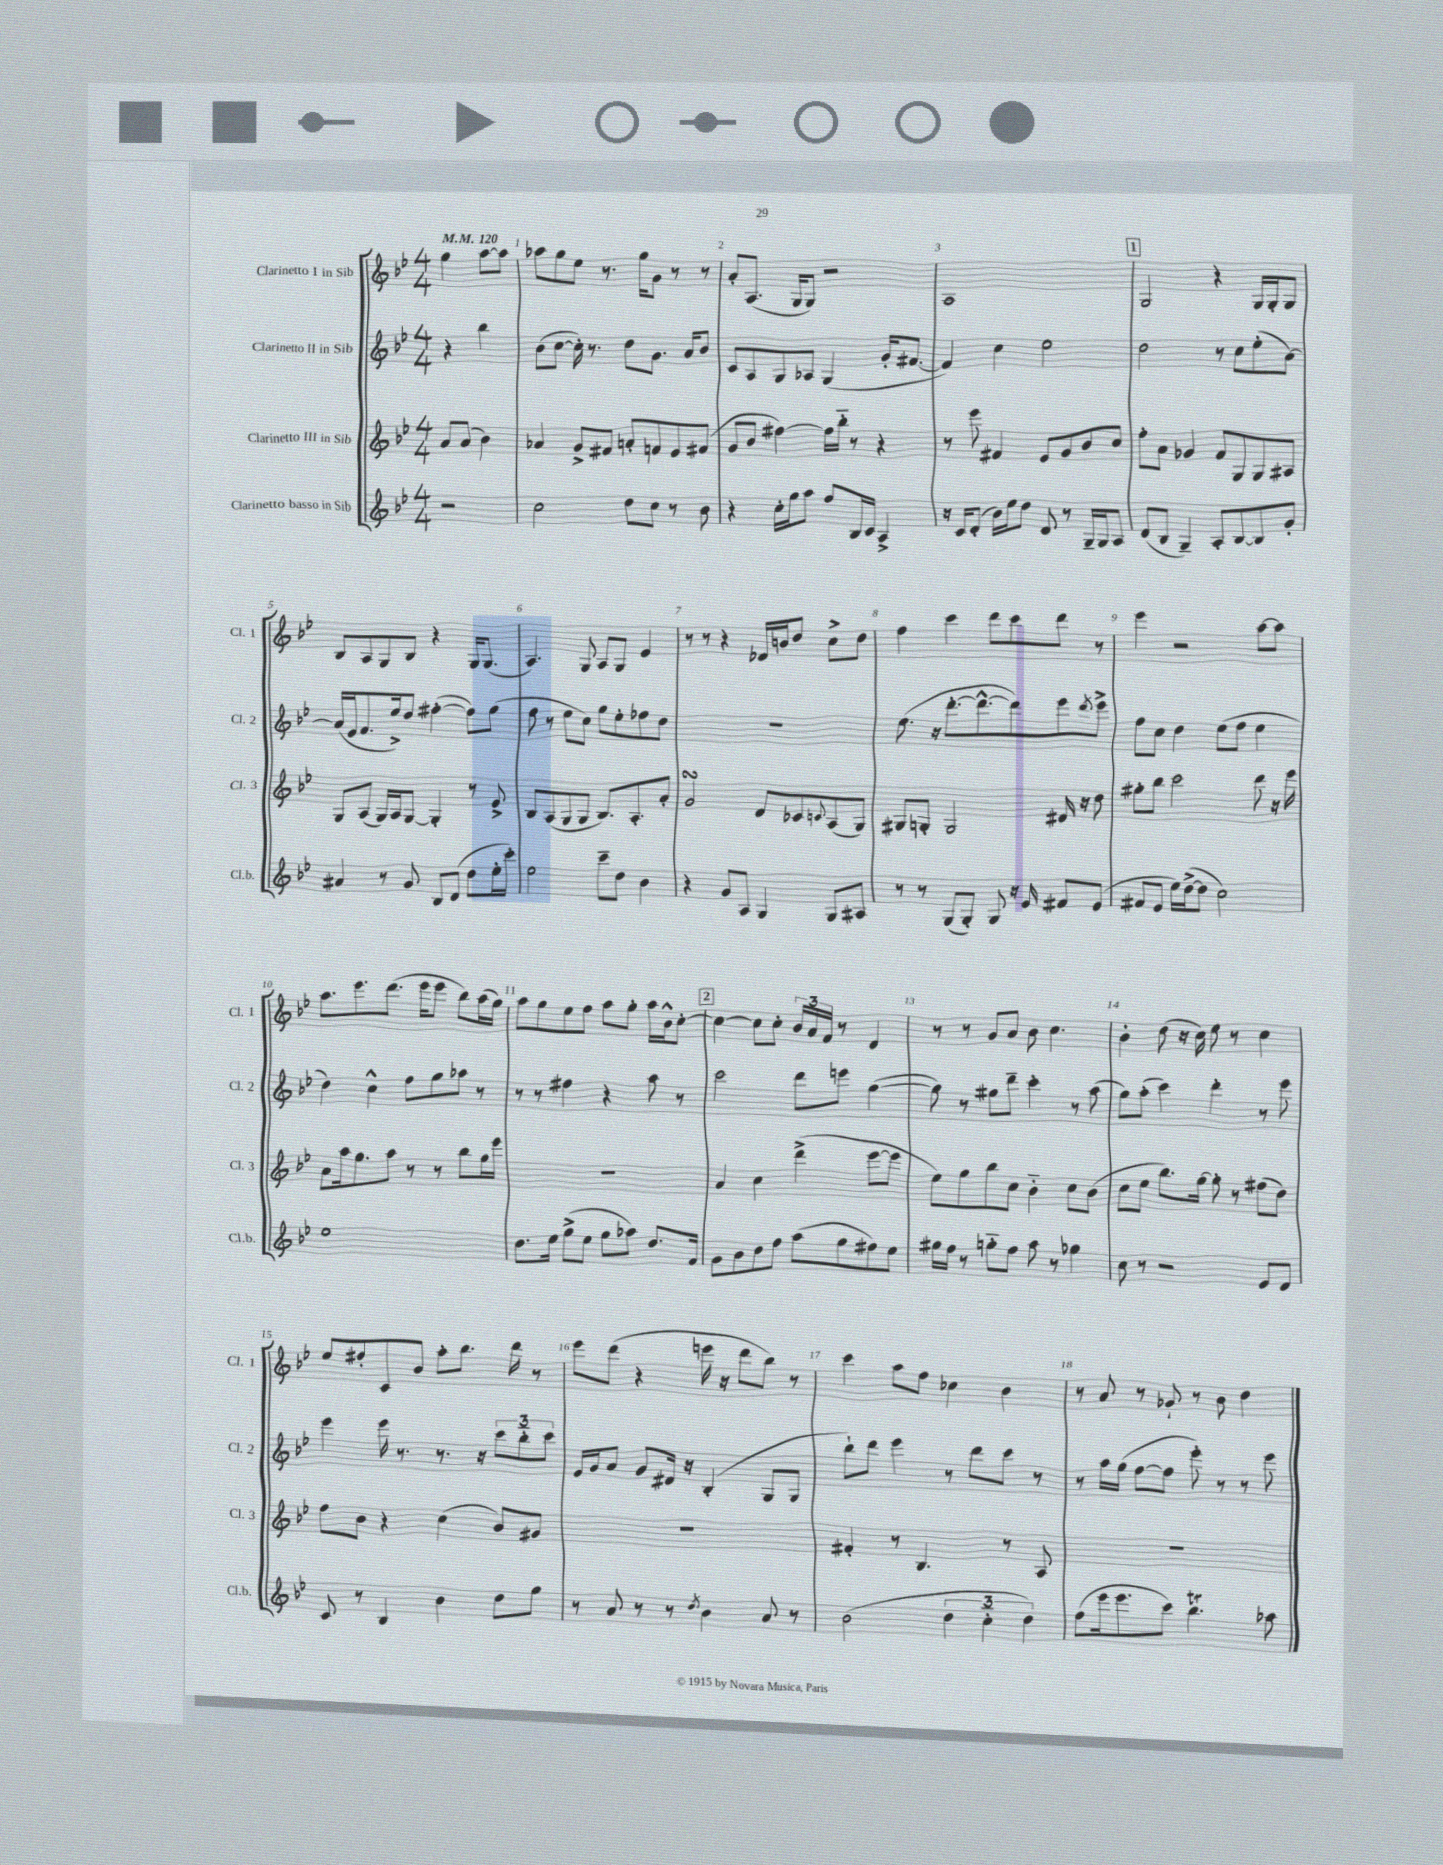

**kern	**kern	**kern	**kern
*staff4	*staff3	*staff2	*staff1
*clefG2	*clefG2	*clefG2	*clefG2
*k[b-e-]	*k[b-e-]	*k[b-e-]	*k[b-e-]
*M4/4	*M4/4	*M4/4	*M4/4
*MM120	*MM120	*MM120	*MM120
2r	8a/L	4r	4gg\
.	(8a/J	.	.
.	4b-\)	4bb-\	[8aa\L
.	.	.	8aa\]J
=	=	=	=
2cc\	4a-/	(8b-\L	8aa-\L
.	.	[8cc\J	8gg\
.	8g^/L	16cc'\])	8ee-\J
.	.	8.r	.
.	8f#/J	.	8.r
8dd\L	8a'/L	8dd\L	.
.	.	.	16gg\LK
8cc\J	8f/	8.g\J	8g\J
8r	8e-/	.	8r
.	.	16a/LK	.
8b-\	(8f#/J	8b-/J	8r
=	=	=	=
4r	8g/L	8c/L	8a'/L
.	8b-/J	8A/	(8.A/J
16cc'\LL	[4ff#\)	8G/	.
16gg\J	.	.	16G/LK
8aa\J	.	8A-/J	8G/J)
8ff/L	16ff#\]LL	(4G/	2r
.	16bb-'~\JJ	.	.
16B-/L	8r	.	.
16c/JJ	.	.	.
4A^/	4r	16g'/LK	.
.	.	[8.f#/J	.
=	=	=	=
16r	8r	4f#/])	1A
16c/LK	.	.	.
(8d'/J	8eee-\	.	.
16b-\LL)	4f#/	4cc\	.
16ee-\J	.	.	.
8dd\J	.	.	.
8d/	8e-/L	2ee-\	.
8r	8g/	.	.
16G~/LL	8b-/	.	.
16G/J	.	.	.
8A/J	8cc/J	.	.
=	=	=	=
(8d/L	8ff'\L	2dd\	2G/
8B-/J	8a\J	.	.
4G~/)	4g-/	.	.
8A'/L	8f/L	8r	4r
[8B-/	8G/	8cc\L	.
8B-/]	8G/	(8ee-'\	16G/LL
.	.	.	16G'/J
8g'/J	8A#/J	[8a\J)	8G/J
=	=	=	=
4a#/	8G/L	(16a/]LL	8B-/L
.	.	16e-/J	.
.	(8A/J	8.f/	8A/
8r	16G/LL)	.	8G/
.	16A/J	16ee-^/k)	.
8g/	[8G/J	8dd/J	8B-/J
8B-/L	4G'/]	([4ff#'\	4r
(8d/J	.	.	.
8dd\L	8r	8ff#\]L)	16G/LK
.	.	.	(8.G/J
16ee-'\L	8e-^/	(8gg\J	.
16ccc'\JJ)	.	.	.
=	=	=	=
2ee-\	8B-/L	8ff\	4.A/)
.	(8A/	8r	.
.	8G/	8ee-\L	.
.	8G/J	8cc\J)	8G/
8ccc~\L	8.B-/L)	8gg\L	8A/L
8dd\J	.	8ee-'\	8G/J
.	8.A'/	.	.
4b-\	.	8ff-\	4e-/
.	8a'/J	8dd\J	.
=	=	=	=
4r	2g/	1r	8r
.	.	.	8r
8g/L	.	.	4r
8A/J	.	.	.
4G/	8d/L	.	16d-/LL
.	.	.	16b/J
.	8c-/	.	8dd/J
.	8qqc/	.	.
8G/L	(8A/	.	8cc^\L
8A#/J	8G/J)	.	8dd\J
=	=	=	=
8r	8G#/L	(8.ee-\	4ff\
8r	8G'/J	.	.
.	.	16r	.
(8G/L	2G/	[8.ddd'\L	4ccc\
8G'/J)	.	.	.
.	.	8.ddd^^\_	.
8G/	.	.	8ddd\L
16r	.	8ddd\])	8ccc\
16e-/	.	.	.
8f#/L	16d#/	8eee-\	8ddd\J
.	16r	.	.
.	.	8qddd/	.
(8e-/J	8dd\	8eee-^\J	8r
=	=	=	=
8f#/L	8gg#'\L	8ff\L	4eee-\
8e-/J	8bb-\J	8cc\J	.
16ee-\LL)	2ccc\	4dd\	2r
([16dd^\J	.	.	.
8dd\]J	.	.	.
2cc\)	.	(8ee-\L	.
.	.	8ff\J	.
.	8ddd\	4ee-\	[8aa\L
.	16r	.	8aa\]J
.	16eee-\	.	.
=	=	=	=
1ee-	8a\L	4dd\)	8.aa\L
.	16aa\k	.	.
.	8.gg\	.	8.eee-\
.	.	4cc^^\	.
.	8aa\J	.	(8.ddd\J
.	8r	8ff\L	.
.	.	.	16eee-\LK
.	8r	8gg\	8eee-\J
.	8bb-\L	8aa-\J	8bb-\L)
.	16gg\L	8r	(16aa\L
.	16eee-\JJ	.	16gg\JJ)
=	=	=	=
8.dd\L	1r	8r	8aa\L
.	.	8r	8gg\
16ee-\Jk	.	.	.
(8gg^\L	.	4ff#\	8ee-\
8ee-\J	.	.	8ff\J
8gg\L	.	4r	8aa\L
8aa-\J)	.	.	8gg'\J
8.dd/L	.	8aa\	16aa\LL
.	.	.	16b-^^\J
.	.	8r	[8cc'\J
16f/Jk	.	.	.
=	=	=	=
8g\L	4a/	2ccc\	4cc\_
8b-\	.	.	.
8dd\	4cc\	.	8cc\]L
8ff\J	.	.	8cc'\J
(8aa\L	(4ddd^\	8ddd\L	24b-/LL
.	.	.	24a/
.	.	.	24f/JJ
8gg\	.	8eee\J	8r
8ff#\)	[8eee-\L	([4gg\	4d/
8ee-\J	8eee-\]J	.	.
=	=	=	=
16gg#\LL	8ee-\L)	8gg\])	8r
16ff\JJ	.	.	.
8r	8gg\	8r	8r
8gg'~\L	8bb-\	8gg#\L	8g/L
8ff\J	8cc\J	8ddd~\J	8a/J
8aa\	4b-'~\	4ccc'\	8b-\
8r	.	.	4.cc\
4gg-\	8cc\L	8r	.
.	(8b-\J	(8aa\	.
=	=	=	=
8cc\	8cc\L	8gg\L)	4b-'\
8r	8ee-\J	(8aa'\J	.
2r	8.bb-\L)	4ccc\)	(8dd\
.	.	.	16r
.	[16gg\Jk	.	16cc\)
.	8gg'\]	4ddd'\	8ee-\
.	8r	.	8r
8e-/L	(8ff#\L	8r	4cc\
8d/J	8dd\J)	8eee-\	.
=	=	=	=
8c/	8ff\L	4eee-\	8ee-/L
8r	8b-\J	.	8ff#'/
4B-/	4r	16eee-\	8c/
.	.	8.r	.
.	.	.	8b-/J
4b-\	(4cc\	8.r	8aa'\L
.	.	.	8.bb-\J
.	.	16r	.
8dd\L	8b-/L)	12ccc\L	.
.	.	.	16ddd\
.	.	12bb-'~\	.
8gg\J	8g#/J	.	8r
.	.	12ccc\J	.
=	=	=	=
8r	1r	16e-/LL	8eee-\L
.	.	16g/J	.
8a/	.	8a/J	(8ddd\J
8r	.	8g/L	4r
8r	.	16d#/Jk	.
.	.	16r	.
8qdd/	.	.	.
4b-\	.	(4B-'/	16eee\
.	.	.	16r
.	.	.	8ddd\L
8a/	.	8G/L	8bb-\J)
8r	.	8G/J	8r
=	=	=	=
(2b-\	4f#'/	8bb-`\L)	4ccc\
.	.	8ddd\J	.
.	8r	4eee-\	8aa\L
.	4.B-/	.	8ff\J
6dd\	.	8r	4cc-\
.	.	8ddd\L	.
6cc'~\	.	.	.
.	8r	8ccc\J	4b-\
6dd\)	.	.	.
.	8A/	8r	.
=	=	=	=
(8ff\L	1r	8r	8r
16eee-\k	.	16aa\LL	8a/
8.eee-\	.	(16gg\JJ	.
.	.	[8ff\L	8r
8ccc\J)	.	8ff\]J	8g-`/
4.bb-\	.	8eee-'\)	8r
.	.	8r	8b-\
.	.	8r	4dd\
8aa-\	.	8eee-\	.
==	==	==	==
*-	*-	*-	*-
